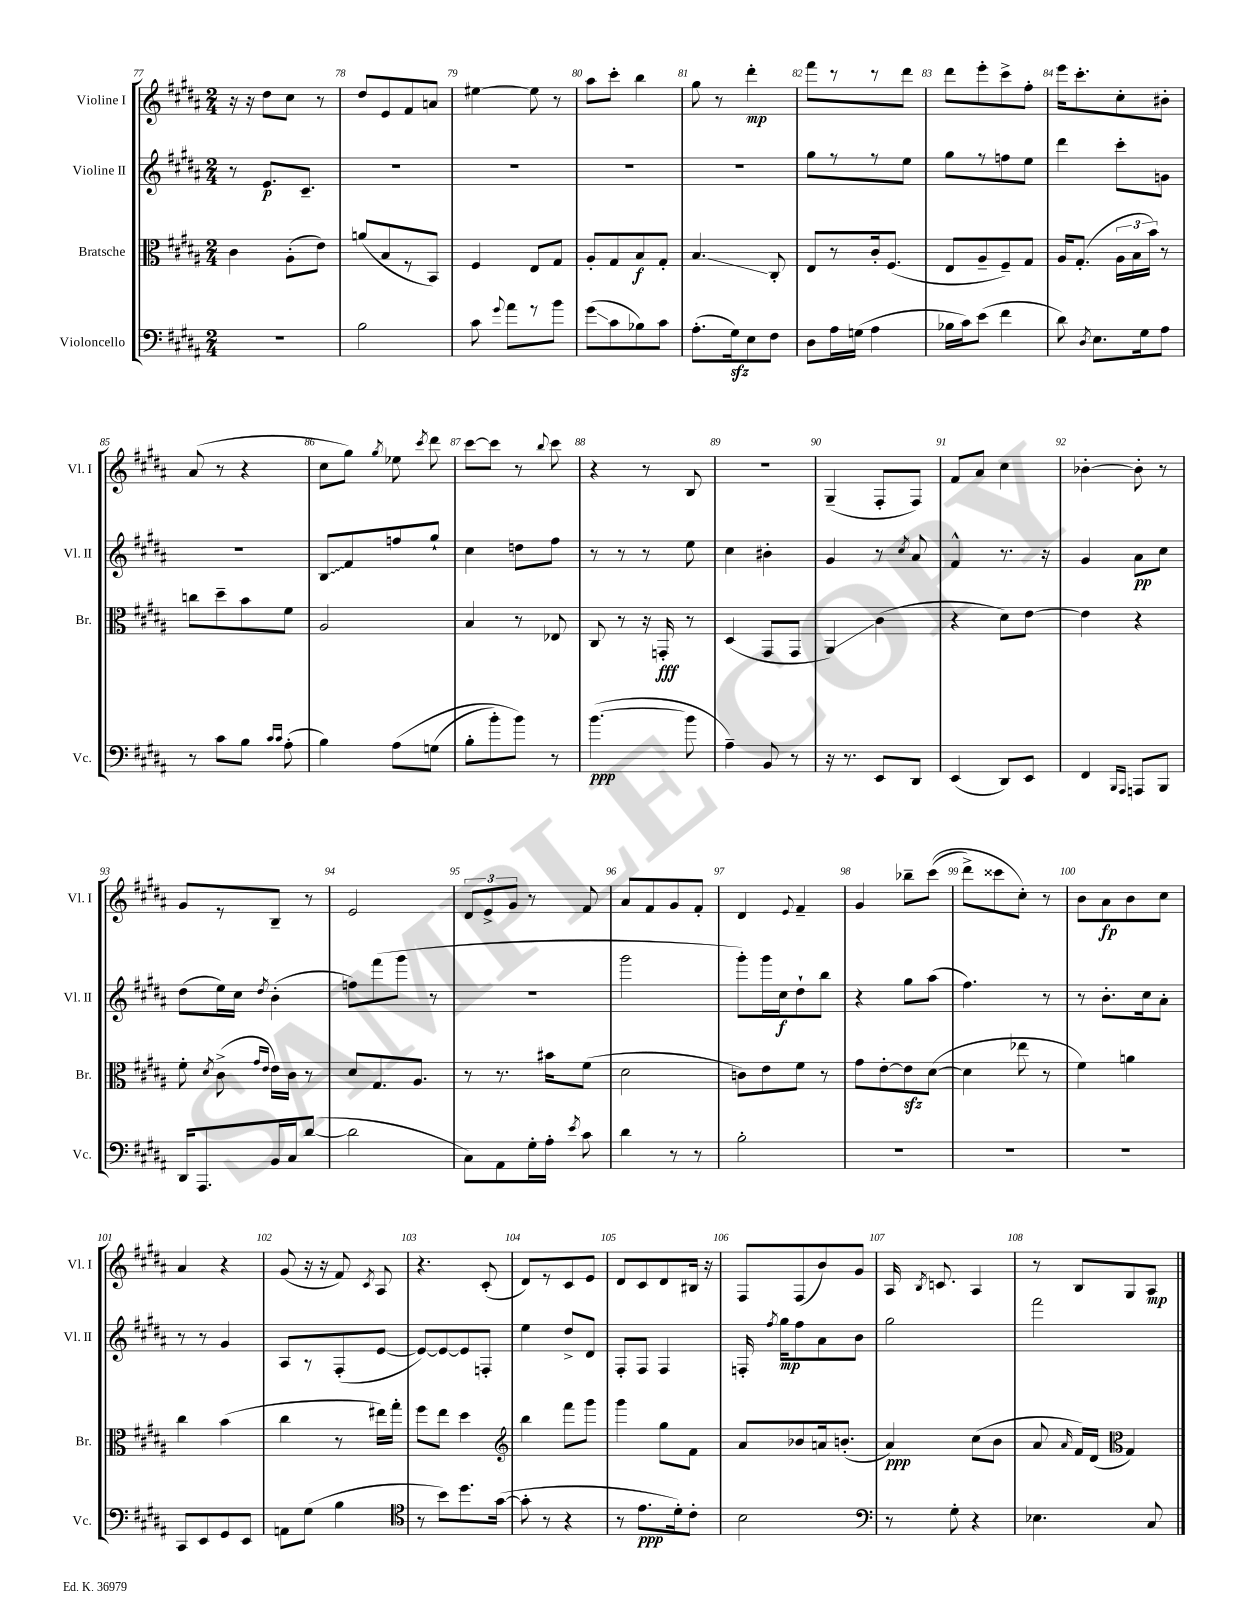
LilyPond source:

<<
\new StaffGroup <<
\new Staff = "s0" \with { instrumentName = "Violine I" shortInstrumentName = "Vl. I" } {
    \clef treble \key b \major \numericTimeSignature \time 2/4
    \autoBeamOff r16 r16 dis''8[ cis''8] r8 |
    dis''8[ e'8 fis'8 a'8] |
    eis''4~ eis''8 r8 |
    ais''8[ cis'''8]-. b''4 |
    gis''8 r8 dis'''4-.\mp |
    fis'''8[ r8 r8 dis'''8] |
    dis'''8[ e'''8-. cis'''8-> fis''8]-. |
    e'''16[ cis'''8.-. cis''8-. bis'8]-. |
    ais'8( r8 r4 |
    cis''8[ gis''8]) \acciaccatura { gis''8 } ees''8 \acciaccatura { cis'''8 } dis'''8 |
    cis'''8[~ cis'''8] r8 \appoggiatura { b''8 } cis'''8 |
    r4 r8 b8 |
    R2 |
    gis4--( fis8[-. fis8]) |
    fis'8[ ais'8] cis''4 |
    bes'4~-. bes'8-. r8 |
    gis'8[ r8 b8]-- r8 |
    e'2 |
    \tuplet 3/2 { dis'8[ e'8-> gis'8] } r8 fis'8 |
    ais'8[ fis'8 gis'8 fis'8]-. |
    dis'4 \appoggiatura { e'8 } fis'4-- |
    gis'4 bes''8[-- cis'''8](\( |
    dis'''8[->) cisis'''8 cis''8]-.\) r8 |
    b'8[ ais'8\fp b'8 cis''8] |
    ais'4 r4 |
    gis'8( r16 r16 fis'8) \acciaccatura { cis'8 } ais8 |
    r4. cis'8-.( |
    dis'8[) r8 cis'8 e'8] |
    dis'8[ cis'8 dis'8 bis16] r16 |
    fis8[ fis8( b'8) gis'8] |
    ais16 \acciaccatura { b8 } c'8. ais4 |
    r8 b8[ gis8 ais8]\mp \bar "|." |
}
\new Staff = "s1" \with { instrumentName = "Violine II" shortInstrumentName = "Vl. II" } {
    \clef treble \key b \major \numericTimeSignature \time 2/4
    \autoBeamOff r8 e'8.[\p cis'8.]-- |
    R2 |
    R2 |
    R2 |
    R2 |
    gis''8[ r8 r8 e''8] |
    gis''8[ r8 f''8 e''8] |
    dis'''4 cis'''8[-. g'8] |
    R2 |
    \once \override Glissando.style = #'zigzag b8[\glissando fis'8 f''8 gis''8]-! |
    cis''4 d''8[ fis''8] |
    r8 r8 r8 e''8 |
    cis''4 bis'4-. |
    gis'4 r8 \acciaccatura { cis''8 } ais'8 |
    fis'4-^ r8. r16 |
    gis'4 ais'8[\pp cis''8] |
    dis''8[( e''16) cis''16] \acciaccatura { dis''8 } b'4-.( |
    f''8[) fis'''8( gis'''8] r8 |
    r2 |
    gis'''2 |
    gis'''8[-.) gis'''16 cis''16\f dis''8-! b''8] |
    r4 gis''8[ ais''8]( |
    fis''4.) r8 |
    r8 b'8.[-. cis''16 ais'8]-. |
    r8 r8 gis'4 |
    ais8[ r8 fis8-.( e'8]~ |
    e'8[~) e'8~ e'8 f8]-. |
    e''4 dis''8[-> dis'8] |
    fis8[-. fis8] fis4 |
    f16-. \acciaccatura { fis''8 } gis''16[\mp fis''8 ais'8 b'8] |
    gis''2 |
    fis'''2 \bar "|." |
}
\new Staff = "s2" \with { instrumentName = "Bratsche" shortInstrumentName = "Br." } {
    \clef alto \key b \major \numericTimeSignature \time 2/4
    \autoBeamOff cis'4 ais8[-.( e'8]) |
    a'8[( b8 r8 b,8]) |
    fis4 e8[ gis8] |
    ais8[-. gis8 b8\f gis8]-. |
    b4.\glissando cis8-. |
    e8[ r8 cis'16-. fis8.]( |
    e8[ ais8-- fis8--) gis8] |
    ais16[ gis8.]-.( \tuplet 3/2 { ais16[ b16 b'16]) } r8 |
    c''8[ dis''8-- b'8 fis'8] |
    ais2 |
    b4 r8 ees8 |
    cis8 r8 r16 g,16-.\fff r8 |
    dis4( gis,8[ gis,8] |
    ais,4\glissando) cis'4( |
    r4 dis'8[) e'8]~ |
    e'4 r4 |
    fis'8-. \acciaccatura { dis'8 } cis'8->( \grace { gis'16[ e'16] } e'16[) cis'16] r8 |
    dis'8[ gis8. ais8.] |
    r8 r8. bis'16[ fis'8]( |
    dis'2 |
    c'8[) e'8 fis'8] r8 |
    gis'8[ e'8~-. e'8\sfz dis'8]~( |
    dis'4 ees''8 r8 |
    fis'4) a'4 |
    cis''4 b'4( |
    cis''4 r8 eis''16[) gis''16]-. |
    fis''8[ e''8] dis''4 |
    \clef treble b''4 fis'''8[ gis'''8] |
    gis'''4 gis''8[ fis'8] |
    ais'8[ bes'8 a'16 b'8.]-.( |
    ais'4\ppp) cis''8[( b'8] |
    ais'8 \grace { ais'16 } fis'16[) dis'16]( \clef alto gis4) \bar "|." |
}
\new Staff = "s3" \with { instrumentName = "Violoncello" shortInstrumentName = "Vc." } {
    \clef bass \key b \major \numericTimeSignature \time 2/4
    \autoBeamOff R2 |
    b2 |
    cis'8 \appoggiatura { gis'8 } ais'8[ r8 b'8] |
    gis'8[\glissando( cis'8 bes8) cis'8] |
    ais8.[-.( gis16\sfz) e8 fis8] |
    dis8[ ais16 g16]( ais4 |
    bes16[ cis'16) e'8]( fis'4 |
    dis'8) \acciaccatura { dis8 } e8.[ gis16 ais8] |
    r8 cis'8[ b8] \grace { cis'16[ cis'16] } ais8-.( |
    b4) ais8[\( g8]( |
    b8[-. b'8-.) b'8]\) r8 |
    b'4.~\ppp( b'8 |
    ais4--) b,8 r8 |
    r16 r8. e,8[ dis,8] |
    e,4( dis,8[) e,8] |
    fis,4 \grace { b,,16[ ais,,16] } a,,8[ b,,8] |
    dis,16[ ais,,8. b,16 cis16 dis'8]~( |
    dis'2 |
    cis8[) ais,8 gis16-. ais16]-. \acciaccatura { e'8 } cis'8 |
    dis'4 r8 r8 |
    b2-. |
    R2 |
    R2 |
    R2 |
    cis,8[ e,8 gis,8 e,8] |
    a,8[ gis8]( b4 |
    \clef tenor r8 b'8[) dis''8. gis'16]~( |
    gis'8-. r8 r4 |
    r8 e'8.[\ppp dis'16-.) cis'8]-. |
    b2 |
    \clef bass r8 gis8-. r4 |
    ees4. cis8 \bar "|." |
}
>>
>>
\layout { \context { \Score currentBarNumber = #77 \override BarNumber.break-visibility = ##(#f #t #t) barNumberVisibility = #all-bar-numbers-visible } }
